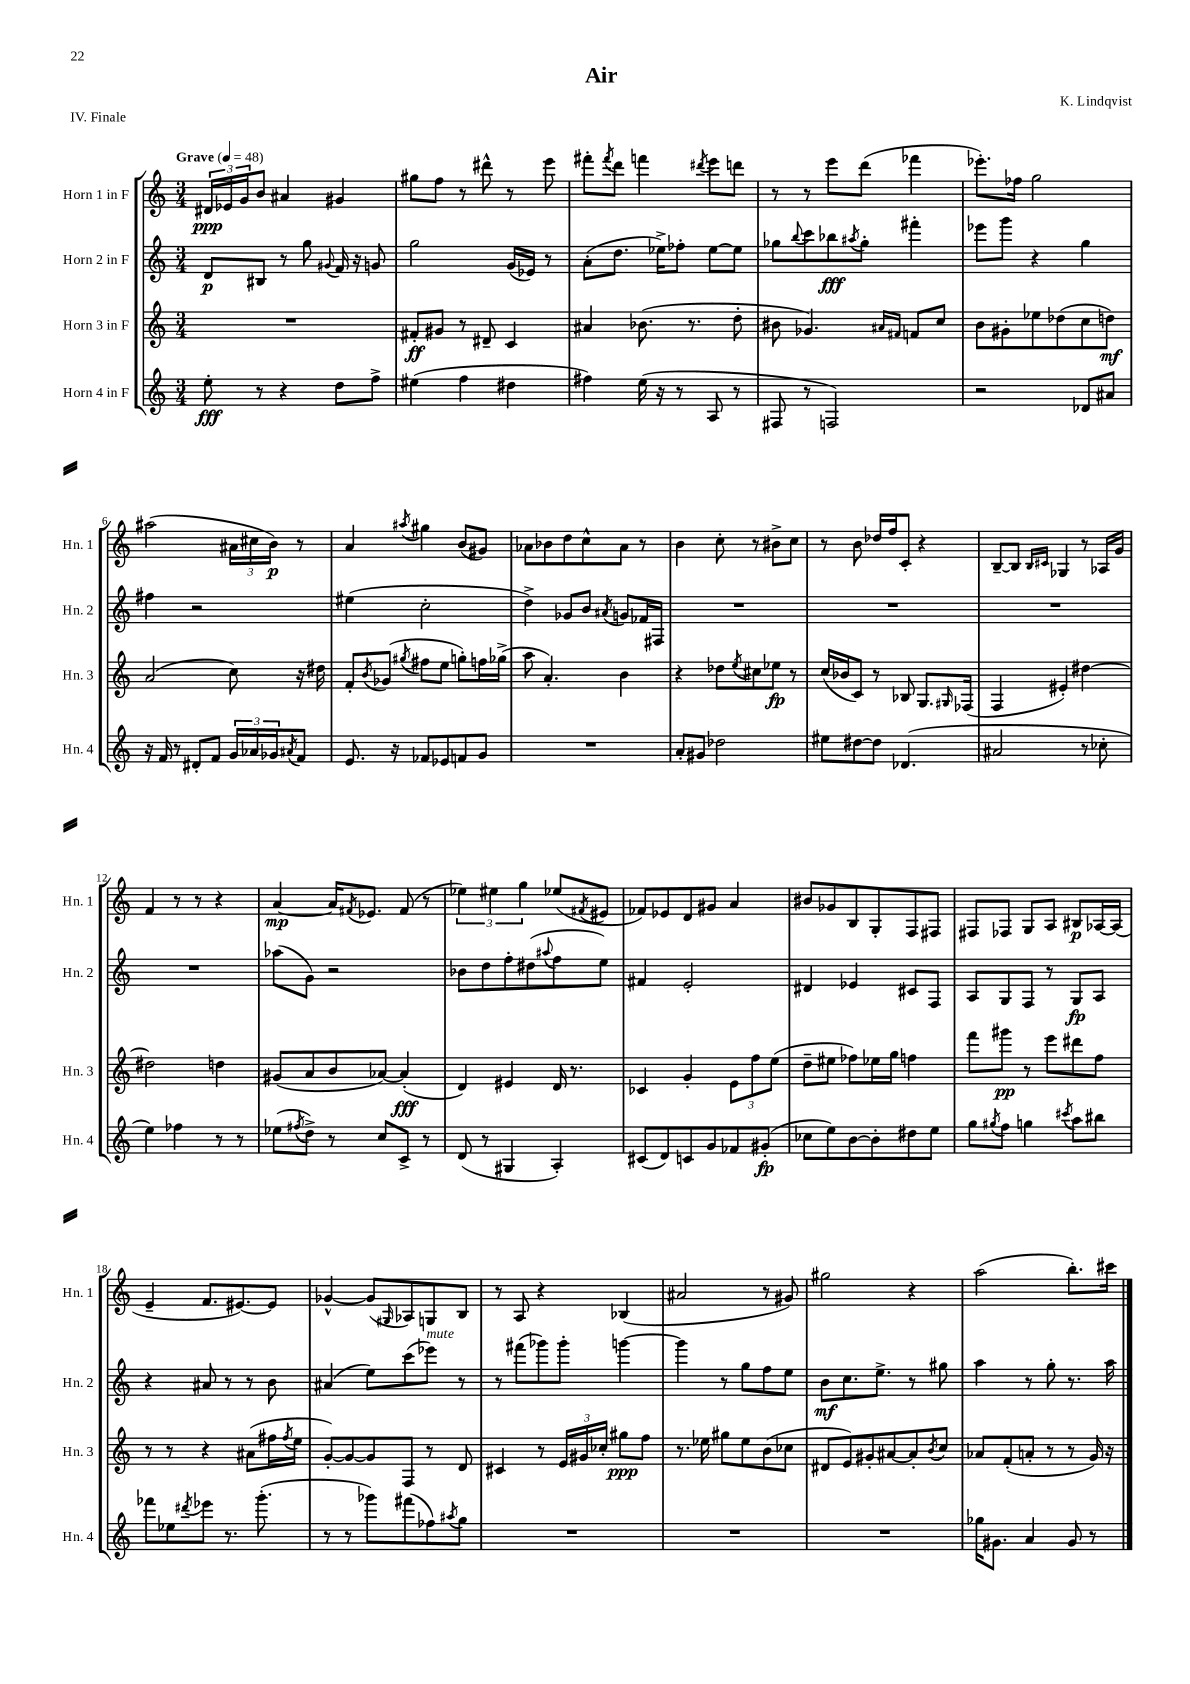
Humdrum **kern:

**kern	**dynam	**kern	**dynam	**kern	**dynam	**kern	**dynam
*part4	*part4	*part3	*part3	*part2	*part2	*part1	*part1
*staff4	*staff4	*staff3	*staff3	*staff2	*staff2	*staff1	*staff1
*I"Horn 4 in F	*	*I"Horn 3 in F	*	*I"Horn 2 in F	*	*I"Horn 1 in F	*
*I'Hn. 4	*	*I'Hn. 3	*	*I'Hn. 2	*	*I'Hn. 1	*
*clefG2	*	*clefG2	*	*clefG2	*	*clefG2	*
*k[]	*	*k[]	*	*k[]	*	*k[]	*
*M3/4	*	*M3/4	*	*M3/4	*	*M3/4	*
*MM48	*	*MM48	*	*MM48	*	*MM48	*
=1	=1	=1	=1	=1	=1	=1	=1
!	!	!	!	!	!	!LO:TX:a:B:t=Grave	!
8ee'\	fff	2.r	.	8d/L	p	24d#X/LL	ppp
.	.	.	.	.	.	24e-X/	.
.	.	.	.	.	.	24g/J	.
8r	.	.	.	8B#X/J	.	8b/J	.
4r	.	.	.	8r	.	4a#X/	.
.	.	.	.	8gg\	.	.	.
.	.	.	.	8qqg#X/	.	.	.
8dd\L	.	.	.	16f/	.	4g#X/	.
.	.	.	.	16r	.	.	.
8ff^\J	.	.	.	8gn/	.	.	.
=2	=2	=2	=2	=2	=2	=2	=2
(4ee#X\	.	8f#X'/L	ff	2gg\	.	8gg#X\L	.
.	.	8g#X/J	.	.	.	8ff\J	.
4ff\	.	8r	.	.	.	8r	.
.	.	8d#X~/	.	.	.	8ddd#X^^\	.
4dd#X\	.	4c/	.	(16g/LL	.	8r	.
.	.	.	.	16e-X/JJ)	.	.	.
.	.	.	.	8r	.	8eee\	.
=3	=3	=3	=3	=3	=3	=3	=3
4ff#X\)	.	4a#X/	.	(8a'\L	.	8fff#X'\L	.
.	.	.	.	.	.	8qfff#/	.
.	.	.	.	8.dd\J	.	8ddd\J	.
(16ee\	.	(8.b-X\	.	.	.	4fffn\	.
16r	.	.	.	16ee-X^\KL)	.	.	.
8r	.	.	.	8ff-X'\J	.	.	.
.	.	8.r	.	.	.	.	.
.	.	.	.	.	.	8qddd#X/	.
8A/	.	.	.	[8ee-\L	.	8eee\L	.
8r	.	8dd'\	.	8ee-\J]	.	8dddn\J	.
=4	=4	=4	=4	=4	=4	=4	=4
8F#X/	.	8b#X\	.	8gg-X\L	.	8r	.
.	.	.	.	8qqbb/	.	.	.
8r	.	4.g-X/)	.	8ccc\	.	8r	.
2Fn/)	.	.	.	8bb-X\	fff	8eee\L	.
.	.	.	.	8qaa#X/	.	.	.
.	.	.	.	8gg-'\J	.	(8ddd\J	.
.	.	16qqa#X/LL	.	.	.	.	.
.	.	16qqf#X/JJ	.	.	.	.	.
.	.	8fn/L	.	4fff#X'\	.	4fff-X\	.
.	.	8cc/J	.	.	.	.	.
=5	=5	=5	=5	=5	=5	=5	=5
2r	.	8b\L	.	8eee-X\L	.	8.eee-X'\L)	.
.	.	8g#X'\	.	8ggg\J	.	.	.
.	.	.	.	.	.	16ff-X\Jk	.
.	.	8ee-X\	.	4r	.	2gg\	.
.	.	(8dd-X\	.	.	.	.	.
8d-X/L	.	8cc\	.	4gg\	.	.	.
8a#X/J	.	8ddn\J)	mf	.	.	.	.
!!LO:LB:g=z
=6	=6	=6	=6	=6	=6	=6	=6
16r	.	(2a/	.	4ff#X\	.	(2aa#X\	.
16f/	.	.	.	.	.	.	.
8r	.	.	.	.	.	.	.
8d#X'/L	.	.	.	2r	.	.	.
8f/J	.	.	.	.	.	.	.
24g/LL	.	8cc\)	.	.	.	24a#X\LL	.
24a-X/	.	.	.	.	.	24cc#X\	.
24g-X/J	.	.	.	.	.	24b\JJ)	p
8qa#X/	.	.	.	.	.	.	.
8f/J	.	16r	.	.	.	8r	.
.	.	16dd#X\	.	.	.	.	.
=7	=7	=7	=7	=7	=7	=7	=7
8.e/	.	8f'/L	.	(4ee#X\	.	4a/	.
.	.	8qb/	.	.	.	.	.
.	.	(8g-X/J	.	.	.	.	.
16r	.	.	.	.	.	.	.
.	.	8qgg#X/	.	.	.	8qaa#X/	.
8f-X/L	.	8ff#X\L	.	2cc'\	.	4gg#X\	.
8e-X/	.	8ee\J	.	.	.	.	.
8fn/	.	8ggn'\L)	.	.	.	(8b/L	.
8g/J	.	16ffn\L	.	.	.	8g#X/J)	.
.	.	(16gg-X^\JJ	.	.	.	.	.
=8	=8	=8	=8	=8	=8	=8	=8
2.r	.	8aa\	.	4dd^\)	.	8a-X\L	.
.	.	4.a'/)	.	.	.	8b-X\	.
.	.	.	.	8g-X/L	.	8dd\	.
.	.	.	.	8b/J	.	8cc^^\	.
.	.	.	.	8qa#X/	.	.	.
.	.	4b\	.	8gn/L	.	8a-\J	.
.	.	.	.	16f-X/L	.	8r	.
.	.	.	.	16F#X/JJ	.	.	.
=9	=9	=9	=9	=9	=9	=9	=9
8a'/L	.	4r	.	2.r	.	4b\	.
8g#X/J	.	.	.	.	.	.	.
2dd-X\	.	8dd-X\L	.	.	.	8cc'\	.
.	.	8qee/	.	.	.	.	.
.	.	8cc#X\	.	.	.	8r	.
.	.	8ee-X\J	fp	.	.	8b#X^\L	.
.	.	8r	.	.	.	8cc\J	.
=10	=10	=10	=10	=10	=10	=10	=10
8ee#X\L	.	(16cc/LL	.	2.r	.	8r	.
.	.	16b-X/J	.	.	.	.	.
[8dd#X\	.	8c/J)	.	.	.	8b\	.
8dd#\J]	.	8r	.	.	.	16dd-X/LL	.
.	.	.	.	.	.	16ff/J	.
(4.d-X/	.	8B-X/	.	.	.	8c'/J	.
.	.	8.G/L	.	.	.	4r	.
.	.	16qqG#X/	.	.	.	.	.
.	.	(16F-X/Jk	.	.	.	.	.
=11	=11	=11	=11	=11	=11	=11	=11
2a#X/	.	4F/	.	2.r	.	[8B~/L	.
.	.	.	.	.	.	8B/J]	.
.	.	.	.	.	.	16qqB/LL	.
.	.	.	.	.	.	16qqc#X/JJ	.
.	.	4e#X'/)	.	.	.	4G-X/	.
8r	.	[4dd#X\	.	.	.	8r	.
8cc-X'\	.	.	.	.	.	16A-X/LL	.
.	.	.	.	.	.	16g/JJ	.
!!LO:LB:g=z
=12	=12	=12	=12	=12	=12	=12	=12
4ee\)	.	2dd#X\]	.	2.r	.	4f/	.
4ff-X\	.	.	.	.	.	8r	.
.	.	.	.	.	.	8r	.
8r	.	4ddn\	.	.	.	4r	.
8r	.	.	.	.	.	.	.
=13	=13	=13	=13	=13	=13	=13	=13
(8ee-X\L	.	(8g#X/L	.	(8aa-X\L	.	[4a/	mp
8qff#X/	.	.	.	.	.	.	.
8dd^\J)	.	8a/	.	8g\J)	.	.	.
8r	.	8b/	.	2r	.	16a/KL]	.
.	.	.	.	.	.	8qf#X/	.
.	.	.	.	.	.	8.e-X/J	.
8cc/L	.	[8a-X/J)	.	.	.	.	.
8c^/J	.	(4a-'/]	fff	.	.	(8f#/	.
8r	.	.	.	.	.	8r	.
=14	=14	=14	=14	=14	=14	=14	=14
(8d/	.	4d/)	.	8b-X\L	.	6ee-X\)	.
8r	.	.	.	8dd\	.	.	.
.	.	.	.	.	.	6ee#X\	.
4G#X/	.	4e#X/	.	8ff'\	.	.	.
.	.	.	.	.	.	6gg\	.
.	.	.	.	(8dd#X\	.	.	.
.	.	.	.	8qqaa#X/	.	.	.
4A'/)	.	16d/	.	8ff\	.	(8ee-X/L	.
.	.	8.r	.	.	.	.	.
.	.	.	.	.	.	8qf#X/	.
.	.	.	.	8ee\J)	.	8e#X/J	.
=15	=15	=15	=15	=15	=15	=15	=15
(8c#X/L	.	4c-X/	.	4f#X/	.	8f-X/L)	.
8d/)	.	.	.	.	.	8e-X/	.
8cn/	.	4g'/	.	2e'/	.	8d/	.
8g/	.	.	.	.	.	8g#X/J	.
8f-X/	.	12e\L	.	.	.	4a/	.
.	.	12ff\	.	.	.	.	.
(8g#X'/J	fp	.	.	.	.	.	.
.	.	(12ee\J	.	.	.	.	.
=16	=16	=16	=16	=16	=16	=16	=16
8cc-X\L	.	8dd~\L	.	4d#X/	.	8b#X/L	.
8ee\)	.	8ee#X\J	.	.	.	8g-X/	.
[8b\	.	8ff-X\L)	.	4e-X/	.	8B/	.
8b'\]	.	16ee-X\L	.	.	.	8G'/	.
.	.	16gg\JJ	.	.	.	.	.
8dd#X\	.	4ffn\	.	8c#X/L	.	8F/	.
8ee\J	.	.	.	8F/J	.	8F#X/J	.
=17	=17	=17	=17	=17	=17	=17	=17
8gg\L	.	8fff\L	.	8A/L	.	8F#X/L	.
8qgg#X/	.	.	.	.	.	.	.
8ff\J	.	8ggg#X\J	pp	8G/	.	8F-X/J	.
4ggn\	.	8r	.	8F/J	.	8G/L	.
.	.	8eee\L	.	8r	.	8A/J	.
8qccc#X/	.	.	.	.	.	.	.
8aa\L	.	8ddd#X\	.	8G/L	fp	8B#X/L	p
8bb#X\J	.	8ff\J	.	8A/J	.	[16A-X/L	.
.	.	.	.	.	.	(16A-/JJ]	.
!!LO:LB:g=z
=18	=18	=18	=18	=18	=18	=18	=18
8fff-X\L	.	8r	.	4r	.	4e~/	.
8ee-X\	.	8r	.	.	.	.	.
8qddd#X/	.	.	.	.	.	.	.
8eee-X\J	.	4r	.	8a#X/	.	8.f/L	.
8.r	.	.	.	8r	.	.	.
.	.	.	.	.	.	[8.e#X/)	.
.	.	(8a#X\L	.	8r	.	.	.
(8.ggg'\	.	.	.	.	.	.	.
.	.	16ff#X\L	.	8b\	.	8e#/J]	.
.	.	8qff#/	.	.	.	.	.
.	.	16ee\JJ	.	.	.	.	.
=19	=19	=19	=19	=19	=19	=19	=19
8r	.	[8g'/L)	.	(4a#X/	.	[4g-X^^/	.
8r	.	8g/_	.	.	.	.	.
8ggg-X\L)	.	8g/]	.	8ee\L)	.	(8g-/L]	.
.	.	.	.	.	.	16qqG#X/	.
(8fff#X\	.	8F/J	.	(8ccc\	.	8A-X/)	.
!	!	!	!	!LO:TX:a:i:t=mute	!	!	!
8ff-X\)	.	8r	.	8eee-X\J)	.	8Gn/	.
8qaa#X/	.	.	.	.	.	.	.
8gg\J	.	8d/	.	8r	.	8B/J	.
=20	=20	=20	=20	=20	=20	=20	=20
2.r	.	4c#X/	.	8r	.	8r	.
.	.	.	.	(8fff#X\L	.	8A/	.
.	.	8r	.	8ggg-X\)	.	4r	.
.	.	24e/LL	.	8ggg-'\J	.	.	.
.	.	24g#X/	.	.	.	.	.
.	.	24cc-X'/JJ	.	.	.	.	.
.	.	8gg#X\L	ppp	[4gggn\	.	(4B-X/	.
.	.	8ff\J	.	.	.	.	.
=21	=21	=21	=21	=21	=21	=21	=21
2.r	.	8.r	.	4ggg\]	.	2a#X/	.
.	.	16ee-X\	.	.	.	.	.
.	.	8gg#X\L	.	8r	.	.	.
.	.	8ee-\	.	8gg\L	.	.	.
.	.	(8b\	.	8ff\	.	8r	.
.	.	8cc-X\J	.	8ee\J	.	8g#X/)	.
=22	=22	=22	=22	=22	=22	=22	=22
2.r	.	8d#X/L	.	8b\L	mf	2gg#X\	.
.	.	8e/)	.	8.cc\	.	.	.
.	.	8g#X'/	.	.	.	.	.
.	.	.	.	8.ee^\J	.	.	.
.	.	[8a#X/	.	.	.	.	.
.	.	8a#'/]	.	8r	.	4r	.
.	.	8qb/	.	.	.	.	.
.	.	8cc/J	.	8gg#X\	.	.	.
=23	=23	=23	=23	=23	=23	=23	=23
16gg-X\KL	.	8a-X/L	.	4aa\	.	(2aa\	.
8.g#X\J	.	.	.	.	.	.	.
.	.	(8f'/	.	.	.	.	.
4a/	.	8an'/J	.	8r	.	.	.
.	.	8r	.	8gg'\	.	.	.
8g#/	.	8r	.	8.r	.	8.bb'\L)	.
8r	.	16g/)	.	.	.	.	.
.	.	16r	.	16aa\	.	16ccc#X\Jk	.
==	==	==	==	==	==	==	==
*-	*-	*-	*-	*-	*-	*-	*-
